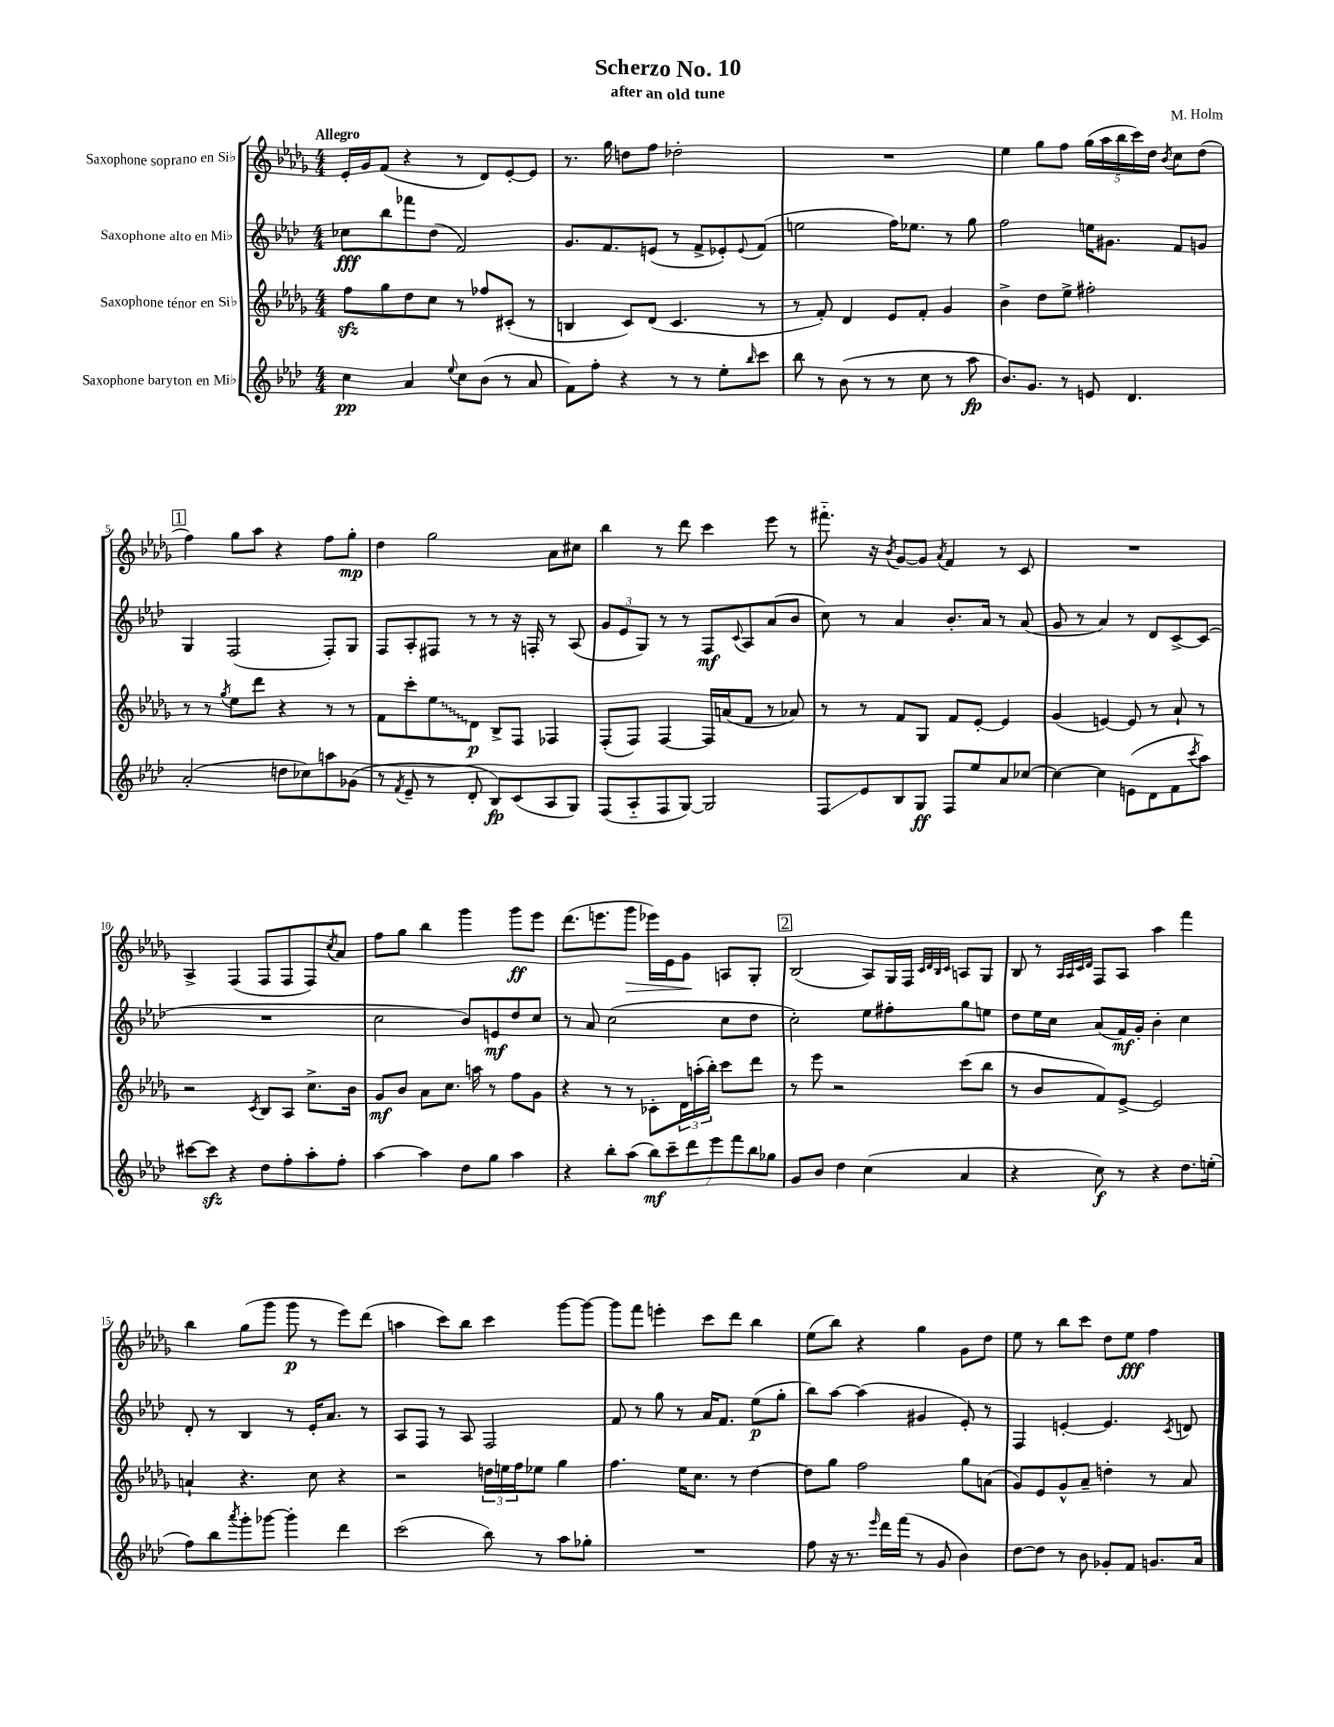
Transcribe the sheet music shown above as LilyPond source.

\header { title = "Scherzo No. 10" composer = "M. Holm" subtitle = "after an old tune" }
<<
\new StaffGroup <<
\new Staff = "s0" \with { instrumentName = "Saxophone soprano en Sib" } {
    \clef treble \key des \major \numericTimeSignature \time 4/4 \tempo "Allegro"
    ees'16-. ges'16 f'8( r4 r8 des'8) ees'8~-. ees'8 |
    r8. ges''16 d''8 f''8 des''2-. |
    R1 |
    ees''4 ges''8 f''8 \tuplet 5/4 { ges''16( aes''16 bes''16 c'''16) des''16 } \acciaccatura { bes'8 } c''8 des''8( |
    \mark \markup { \box "1" } f''4) ges''8 aes''8 r4 f''8 ges''8-.\mp |
    des''4 ges''2 aes'8 cis''8 |
    bes''4 r8 des'''8 c'''4 ees'''8 r8 |
    fis'''8.-_ r16 \acciaccatura { bes'8 } ges'8~ ges'8 \acciaccatura { aes'8 } f'4 r8 c'8 |
    R1 |
    aes4-> f4( f8 f8 f8) \acciaccatura { c''8 } aes'8 |
    f''8 ges''8 bes''4 ges'''4 ges'''8\ff ees'''8 |
    des'''8.( e'''8. ges'''8\> ees'''16) ees'16 ges'8\! a8 ges8-. |
    \mark \markup { \box "2" } bes2( aes8) ges16 f16 \grace { c'32 des'32 bes32 c'32 } a8 ges8 |
    bes8 r8 \grace { aes32 aes32 c'32 des'32 } f8 aes8 aes''4 f'''4 |
    bes''4 ges''8( ges'''8 ges'''8\p r8 ees'''8) des'''8( |
    a''4 c'''8) bes''8 c'''4 ges'''8~ ges'''8~ |
    ges'''8 f'''8 e'''4-. c'''8 des'''8 bes''4 |
    ees''8( bes''8) r4 ges''4 ges'8 des''8 |
    ees''8 r8 bes''8 c'''8 des''8 ees''8\fff f''4 \bar "|." |
}
\new Staff = "s1" \with { instrumentName = "Saxophone alto en Mib" } {
    \clef treble \key aes \major \numericTimeSignature \time 4/4
    ces''8\fff bes''8 fes'''8 des''8( f'2) |
    g'8. f'8. e'8( r8 f'8-> ees'8-.) \appoggiatura { ees'8 } f'8( |
    e''2 f''16) ees''8. r8 g''8 |
    f''2 e''16 gis'8. f'8 g'8 |
    \mark \markup { \box "1" } g4 f2( f8-.) g8 |
    f8 aes8-. fis8 r8 r8 r16 f16-. r8 aes8( |
    \tuplet 3/2 { g'8 ees'8 g8) } r8 r8 f8\mf \appoggiatura { c'8 } aes8 aes'8( bes'8 |
    c''8) r8 aes'4 bes'8.-. aes'16 r8 aes'8( |
    g'8 r8 aes'4) r8 des'8 c'8~-> c'8( |
    R1 |
    c''2 bes'8) e'8\mf des''8 c''8 |
    r8 aes'8 c''2( c''8 des''8 |
    \mark \markup { \box "2" } c''2-.) ees''8 fis''8-. g''8 e''8 |
    des''8 ees''16 c''16 aes'8( f'16\mf) g'16-. bes'4-. c''4 |
    des'8-. r8 bes4 r8 ees'16-. aes'8. r8 |
    aes8 f8 r8 aes8 f2 |
    f'8 r8 g''8 r8 aes'16 f'8. ees''8\p( g''8-. |
    bes''8) aes''8~ aes''4( gis'4 ees'8-.) r8 |
    f4 e'4~-. e'4. \acciaccatura { c'8 } d'8 \bar "|." |
}
\new Staff = "s2" \with { instrumentName = "Saxophone ténor en Sib" } {
    \clef treble \key des \major \numericTimeSignature \time 4/4
    f''8\sfz ges''8 des''8 c''8 r8 fes''8 cis'8-.( r8 |
    b4 c'8) des'8( c'4. r8 |
    r8 f'8-.) des'4 ees'8 f'8-. ges'4 |
    bes'4-> des''8 ees''8-> fis''2-. |
    \mark \markup { \box "1" } r8 r8 \acciaccatura { ges''8 } ees''8 des'''8 r4 r8 r8 |
    f'8 c'''8-. \once \override Glissando.style = #'zigzag ees''8\glissando des'8\p bes8-> f8 fes4 |
    f8-.( f8) f4~ f16 a'16( f'8 r8 aes'8) |
    r8 r8 f'8 ges8 f'8 ees'8~-. ees'4 |
    ges'4( e'4~) e'8 r8 aes'8-! r8 |
    r2 \acciaccatura { c'8 } bes8 aes8 c''8.-> bes'16 |
    ges'8\mf bes'8 aes'8 c''8. a''16 r8 f''8 ges'8 |
    r4 r8 r8 ces'8-. \tuplet 3/2 { des'16 a''16-.( bes''16-.) } c'''8 des'''8 |
    \mark \markup { \box "2" } r8 ees'''8 r2 c'''8( bes''8 |
    r8 bes'8 f'8) ees'8~-> ees'2 |
    a'4-! r4. c''8 r4 |
    r2 \tuplet 3/2 { d''16 e''16 f''16 } ees''8 ges''4 |
    f''4. ees''16 c''8. r8 des''4~ |
    des''8 ges''8 f''2 ges''8 a'8( |
    ges'8) ees'8 ges'8-^ aes'8-- d''4-. r8 aes'8 \bar "|." |
}
\new Staff = "s3" \with { instrumentName = "Saxophone baryton en Mib" } {
    \clef treble \key aes \major \numericTimeSignature \time 4/4
    c''4\pp aes'4 \appoggiatura { ees''8 } c''8 bes'8( r8 aes'8 |
    f'8) f''8-. r4 r8 r8 ees''8-. \grace { bes''16 } c'''8 |
    bes''8 r8 bes'8( r8 r8 c''8 r8 aes''8\fp |
    bes'8.) g'8. r8 e'8 des'4. |
    \mark \markup { \box "1" } aes'2-.( d''8 ces''8) a''8 ges'8( |
    r8 \acciaccatura { f'8 } ees'8-- r8 des'8-. bes8\fp) c'8( aes8 g8) |
    f8( aes8-_ f8 g8~) g2 |
    f8\glissando ees'8 bes8 g8\ff f8 ees''8 aes'8 ces''8~ |
    ces''4~ ces''4 e'8( des'8 f'8 \acciaccatura { c'''8 } aes''8) |
    cis'''8~ cis'''8\sfz r4 des''8 f''8-. aes''8-. f''8-. |
    aes''4~ aes''4 des''8 g''8 aes''4 |
    r4 bes''8-. aes''8( \tuplet 7/4 { bes''8\mf) c'''8-- des'''8 ees'''8 f'''8 bes''8 ges''8 } |
    \mark \markup { \box "2" } g'8 bes'8 des''4 c''4( aes'4 |
    r4 c''8\f) r8 r4 des''8. e''16-.( |
    f''8) bes''8 \acciaccatura { aes'''8 } g'''8-. ges'''8~ ges'''4-. des'''4 |
    c'''2( bes''8) r8 aes''8 ges''8-. |
    R1 |
    f''8 r16 r8. \grace { ees'''16 } des'''16 f'''16( r8 g'8 bes'4) |
    des''8~ des''8 r8 bes'8 ges'8-. f'8 g'8. aes'16 \bar "|." |
}
>>
>>
